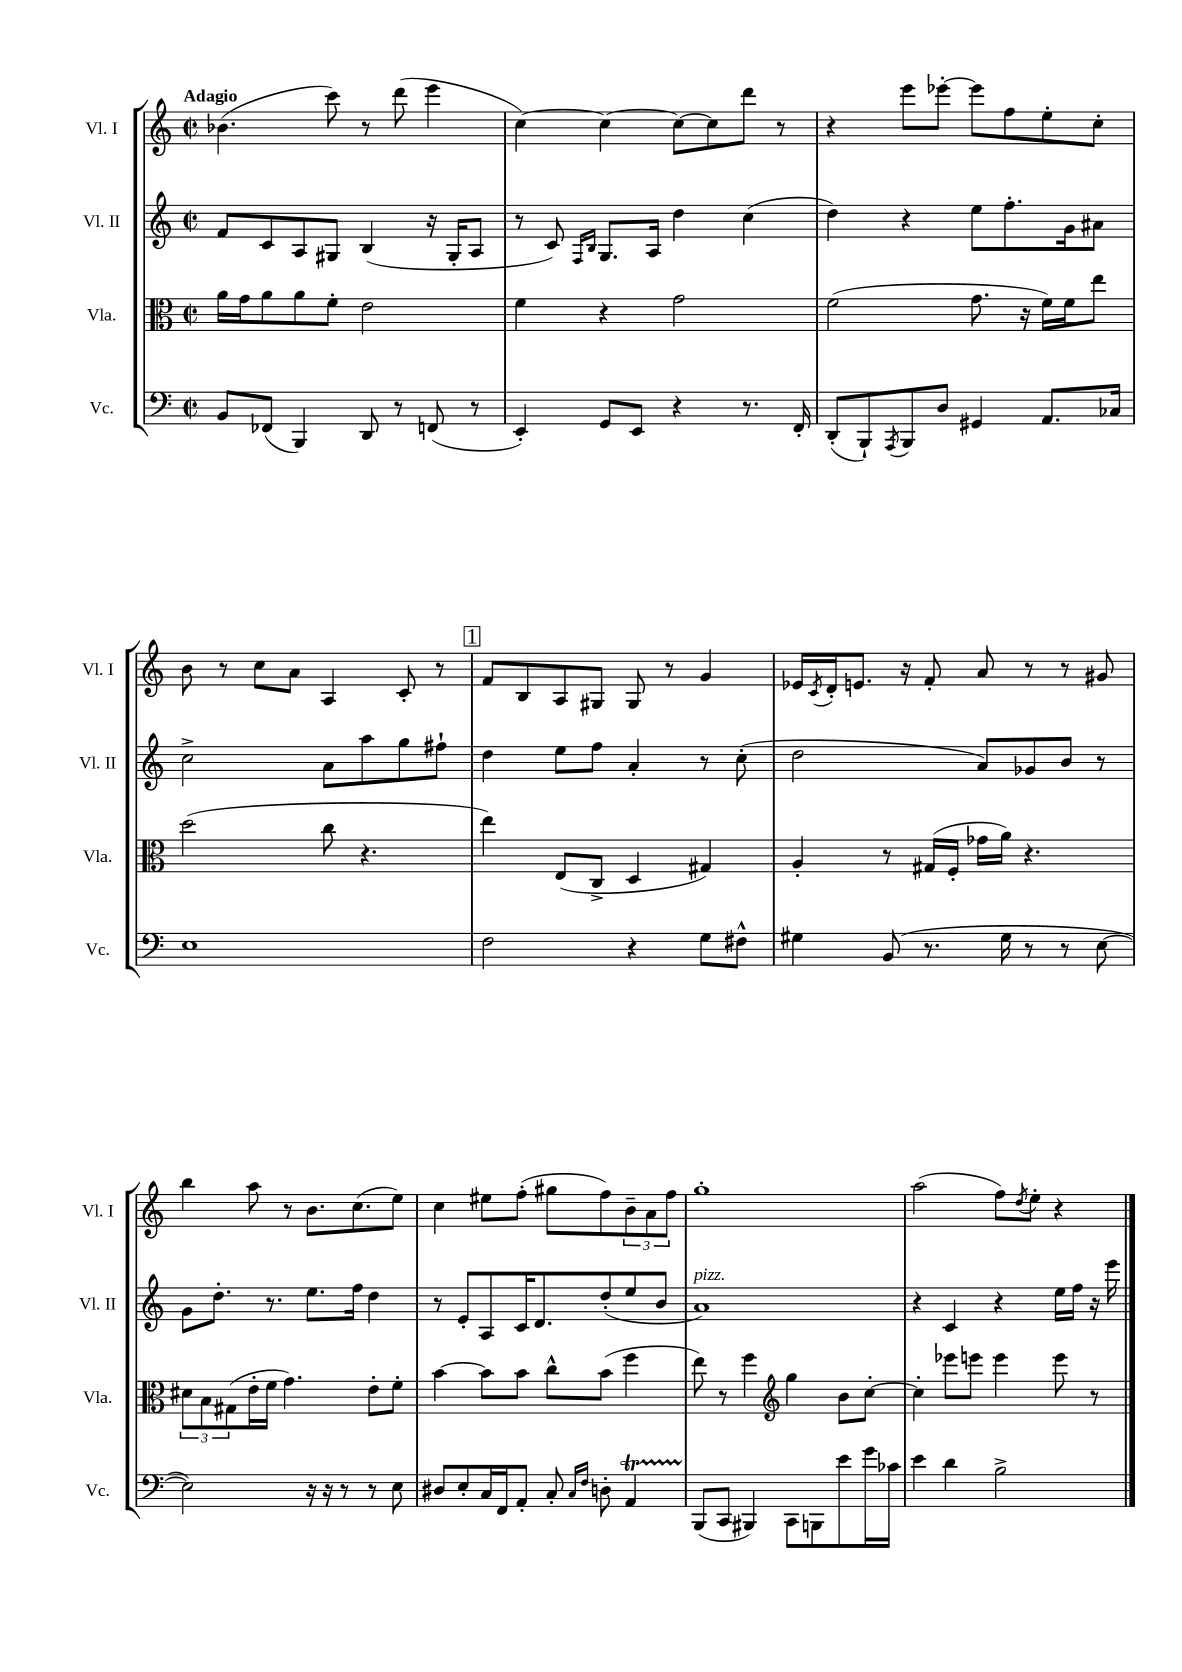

**kern	**kern	**kern	**kern
*part4	*part3	*part2	*part1
*staff4	*staff3	*staff2	*staff1
*I"Vc.	*I"Vla.	*I"Vl. II	*I"Vl. I
*I'Vc.	*I'Vla.	*I'Vl. II	*I'Vl. I
*clefF4	*clefC3	*clefG2	*clefG2
*k[]	*k[]	*k[]	*k[]
*M2/2	*M2/2	*M2/2	*M2/2
*met(c|)	*met(c|)	*met(c|)	*met(c|)
=1	=1	=1	=1
!	!	!	!LO:TX:a:B:t=Adagio
8BB/L	16a\LL	8f/L	(4.b-X\
.	16g\J	.	.
(8FF-X/J	8a\	8c/	.
4BBB/)	8a\	8A/	.
.	8f'\J	8G#X/J	8ccc\)
8DD/	2e\	(4B/	8r
8r	.	.	(8ddd\
(8FFn/	.	16r	4eee\
.	.	16G#'/KL	.
8r	.	8A/J	.
=2	=2	=2	=2
4EE'/)	4f\	8r	[4cc\)
.	.	8c/)	.
.	.	16qqF/LL	.
.	.	16qqB/JJ	.
8GG/L	4r	8.G/L	4cc\_
8EE/J	.	.	.
.	.	16A/Jk	.
4r	2g\	4dd\	8cc\L_
.	.	.	8cc\]
8.r	.	(4cc\	8ddd\J
.	.	.	8r
16FF'/	.	.	.
=3	=3	=3	=3
(8DD'/L	(2f\	4dd\)	4r
8BBB`/)	.	.	.
8qAAA/	.	.	.
8BBB/	.	4r	8eee\L
8D/J	.	.	[8eee-X'\J
4GG#X/	8.g\	8ee\L	8eee-\L]
.	.	8.ff'\	8ff\
.	16r	.	.
8.AA/L	16f\LL)	.	8ee'\
.	16f\J	16g\k	.
.	8ee\J	8a#X\J	8cc'\J
16C-X/Jk	.	.	.
!!LO:LB:g=z
=4	=4	=4	=4
1E	(2dd\	2cc^\	8b\
.	.	.	8r
.	.	.	8cc\L
.	.	.	8a\J
.	8cc\	8a\L	4A/
.	4.r	8aa\	.
.	.	8gg\	8c'/
.	.	8ff#X`\J	8r
!!LO:REH:place=s1:t=1
=5	=5	=5	=5
2F\	4ee\)	4dd\	8f/L
.	.	.	8B/
.	(8E/L	8ee\L	8A/
.	8C^/J	8ff\J	8G#X/J
4r	4D/	4a'/	8G#/
.	.	.	8r
8G\L	4G#X/)	8r	4g/
8F#X^^\J	.	(8cc'\	.
=6	=6	=6	=6
4G#X\	4A'/	2dd\	16e-X/LL
.	.	.	8qc/
.	.	.	16d'/J
.	.	.	8.en/J
(8BB/	8r	.	.
.	.	.	16r
8.r	(16G#X/LL	.	8f'/
.	16F'/JJ	.	.
.	16g-X\LL	8a/L)	8a/
16G#\	16a\JJ)	.	.
8r	4.r	8g-X/	8r
8r	.	8b/J	8r
[8E\	.	8r	8g#X/
!!LO:LB:g=z
=7	=7	=7	=7
2E\])	12d#X\L	8g\L	4bb\
.	12B\	.	.
.	.	8.dd'\J	.
.	(12G#X\	.	.
.	16e'\L	.	8aa\
.	16f\JJ	8.r	.
.	4.g\)	.	8r
16r	.	8.ee\L	8.b\L
16r	.	.	.
8r	.	.	.
.	.	16ff\Jk	(8.cc\
8r	8e'\L	4dd\	.
8E\	8f'\J	.	8ee\J)
=8	=8	=8	=8
8D#X/L	[4b\	8r	4cc\
8E'/	.	8e'/L	.
16C/L	8b\L]	8A/	8ee#X\L
16FF/J	.	.	.
8AA'/J	8b\J	16c/K	(8ff'\J
.	.	8.d/	.
8C'/	8cc^^\L	.	8gg#X\L
16qqC/LL	.	.	.
16qqF/JJ	.	.	.
8Dn'\	(8b\J	(8dd'/	8ff\)
4AAT/	4ff\	8ee/	12b~\
.	.	.	12a\
.	.	8b/J	.
.	.	.	12ff\J
=9	=9	=9	=9
!	!	!LO:TX:a:i:t=pizz.	!
(8BBB/L	8ee\)	1a)	1gg'
8CC/J	8r	.	.
4BBB#X/)	4ff\	.	.
*	*clefG2	*	*
8CC\L	4gg\	.	.
8BBBn\	.	.	.
8e\	8b\L	.	.
16g\L	[8cc'\J	.	.
16c-X\JJ	.	.	.
=10	=10	=10	=10
4e\	4cc'\]	4r	(2aa\
4d\	8eee-X\L	4c/	.
.	8eeen\J	.	.
2B^\	4eee\	4r	8ff\L)
.	.	.	8qdd/
.	.	.	8ee'\J
.	8eee\	16ee\LL	4r
.	.	16ff\JJ	.
.	8r	16r	.
.	.	16eee\	.
==	==	==	==
*-	*-	*-	*-
